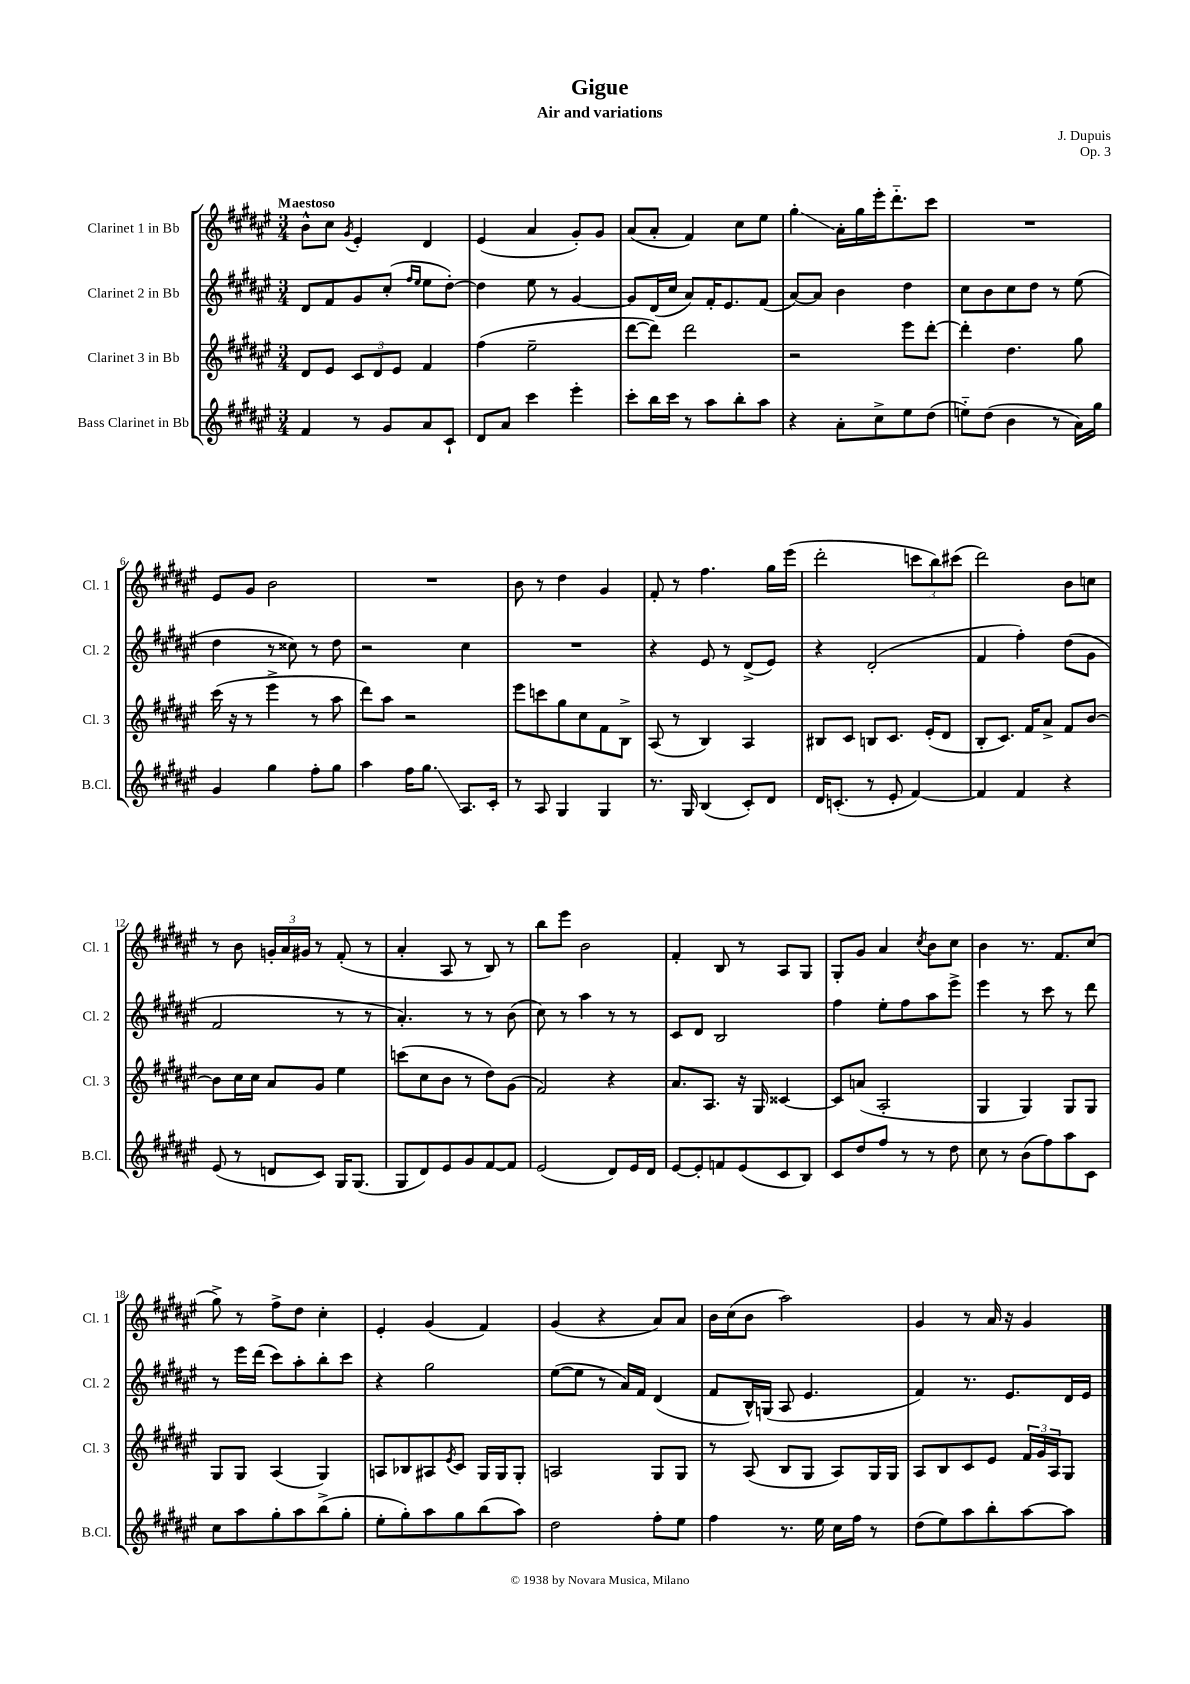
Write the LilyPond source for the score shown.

\header { title = "Gigue" composer = "J. Dupuis" subtitle = "Air and variations" opus = "Op. 3" }
<<
\new StaffGroup <<
\new Staff = "s0" \with { instrumentName = "Clarinet 1 in Bb" shortInstrumentName = "Cl. 1" } {
    \clef treble \key fis \major \numericTimeSignature \time 3/4 \tempo "Maestoso"
    b'8-^ cis''8 \acciaccatura { gis'8 } eis'4-. dis'4 |
    eis'4( ais'4 gis'8-.) gis'8 |
    ais'8( ais'8-. fis'4) cis''8 eis''8 |
    gis''4-.\glissando ais'16-. gis''16 eis'''16-. dis'''8.-_ cis'''8 |
    R2. |
    eis'8 gis'8 b'2 |
    R2. |
    b'8 r8 dis''4 gis'4 |
    fis'8-. r8 fis''4. gis''16 eis'''16( |
    dis'''2-. \tuplet 3/2 { c'''8 b''8) cis'''8( } |
    dis'''2) b'8 c''8 |
    r8 b'8 \tuplet 3/2 { g'16-. ais'16 gis'16 } r8 fis'8-.( r8 |
    ais'4-. ais8 r8 b8) r8 |
    b''8 eis'''8 b'2 |
    fis'4-. b8 r8 ais8 gis8 |
    gis8-. gis'8 ais'4 \acciaccatura { cis''8 } b'8 cis''8 |
    b'4 r8. fis'8. cis''8( |
    gis''8->) r8 fis''8-> dis''8 cis''4-. |
    eis'4-. gis'4( fis'4) |
    gis'4( r4 ais'8) ais'8 |
    b'16 cis''16( b'8 ais''2) |
    gis'4 r8 ais'16 r16 gis'4 \bar "|." |
}
\new Staff = "s1" \with { instrumentName = "Clarinet 2 in Bb" shortInstrumentName = "Cl. 2" } {
    \clef treble \key fis \major \numericTimeSignature \time 3/4
    dis'8 fis'8 gis'8 cis''8-.( \grace { fis''16 eis''16 } eis''8 dis''8~-.) |
    dis''4 eis''8 r8 gis'4~ |
    gis'8 dis'16( cis''16 ais'8) fis'16-. eis'8. fis'8( |
    ais'8~) ais'8 b'4 dis''4 |
    cis''8 b'8 cis''8 dis''8 r8 eis''8( |
    dis''4 r8 cisis''8) r8 dis''8 |
    r2 cis''4 |
    R2. |
    r4 eis'8 r8 dis'8->( eis'8) |
    r4 dis'2-.( |
    fis'4 fis''4-.) dis''8( gis'8 |
    fis'2 r8 r8 |
    ais'4.-.) r8 r8 b'8( |
    cis''8) r8 ais''4 r8 r8 |
    cis'8 dis'8 b2 |
    fis''4 eis''8-. fis''8 ais''8 eis'''8-> |
    eis'''4 r8 cis'''8 r8 dis'''8 |
    r8 eis'''16 dis'''16( cis'''8) ais''8-. b''8-. cis'''8 |
    r4 gis''2 |
    eis''8~( eis''8 r8 ais'16) fis'16 dis'4( |
    fis'8 b16-^) g16( ais8 eis'4. |
    fis'4) r8. eis'8. dis'16 eis'16 \bar "|." |
}
\new Staff = "s2" \with { instrumentName = "Clarinet 3 in Bb" shortInstrumentName = "Cl. 3" } {
    \clef treble \key fis \major \numericTimeSignature \time 3/4
    dis'8 eis'8 \tuplet 3/2 { cis'8 dis'8 eis'8 } fis'4 |
    fis''4( eis''2-- |
    dis'''8~ dis'''8) dis'''2 |
    r2 eis'''8 dis'''8~-. |
    dis'''4-. dis''4. gis''8 |
    cis'''16( r16 r8 eis'''4-> r8 ais''8 |
    dis'''8) ais''8 r2 |
    eis'''8 c'''8 gis''8 cis''8 fis'8 b8-> |
    ais8( r8 b4) ais4 |
    bis8 cis'8 b8 cis'8. eis'16-.( dis'8 |
    b8-. cis'8.) fis'16 ais'8-> fis'8 b'8~ |
    b'8 cis''16 cis''16 ais'8 gis'8 eis''4 |
    c'''8( cis''8 b'8 r8 dis''8) gis'8( |
    fis'2) r4 |
    ais'8. ais8. r16 gis16 cisis'4~ |
    cisis'8 a'8( ais2-. |
    gis4 gis4) gis8 gis8 |
    gis8 gis8 ais4( gis4) |
    a8 bes8 ais8 \acciaccatura { eis'8 } cis'8 gis16 gis16 gis8-. |
    a2 gis8 gis8 |
    r8 ais8( b8 gis8 ais8) gis16 gis16 |
    ais8 b8 cis'8 eis'8 \tuplet 3/2 { fis'16 gis'16 ais16 } gis8 \bar "|." |
}
\new Staff = "s3" \with { instrumentName = "Bass Clarinet in Bb" shortInstrumentName = "B.Cl." } {
    \clef treble \key fis \major \numericTimeSignature \time 3/4
    fis'4 r8 gis'8 ais'8 cis'8-! |
    dis'8 ais'8 cis'''4 eis'''4-. |
    cis'''8-. b''16 cis'''16 r8 ais''8 b''8-. ais''8 |
    r4 ais'8-. cis''8-> eis''8 dis''8( |
    e''8-_) dis''8( b'4 r8 ais'16) gis''16 |
    gis'4 gis''4 fis''8-. gis''8 |
    ais''4 fis''16 gis''8.\glissando ais8. cis'16-. |
    r8 ais8 gis4 gis4 |
    r8. gis16 b4( cis'8-.) dis'8 |
    dis'16 c'8.-.( r8 eis'8-. fis'4~) |
    fis'4 fis'4 r4 |
    eis'8( r8 d'8 cis'8) gis16 gis8.( |
    gis8 dis'8) eis'8 gis'8 fis'8~ fis'8 |
    eis'2( dis'8) eis'16 dis'16 |
    eis'8~ eis'8-. f'8 eis'8( cis'8 b8) |
    cis'8 dis''8 fis''8 r8 r8 dis''8 |
    cis''8 r8 b'8( fis''8) ais''8 cis'8 |
    cis''8 ais''8 gis''8-. ais''8 b''8->( gis''8-. |
    eis''8-. gis''8-.) ais''8 gis''8 b''8( ais''8) |
    dis''2 fis''8-. eis''8 |
    fis''4 r8. eis''16 cis''16 fis''16 r8 |
    dis''8( eis''8) ais''8 b''8-. ais''8~ ais''8 \bar "|." |
}
>>
>>
